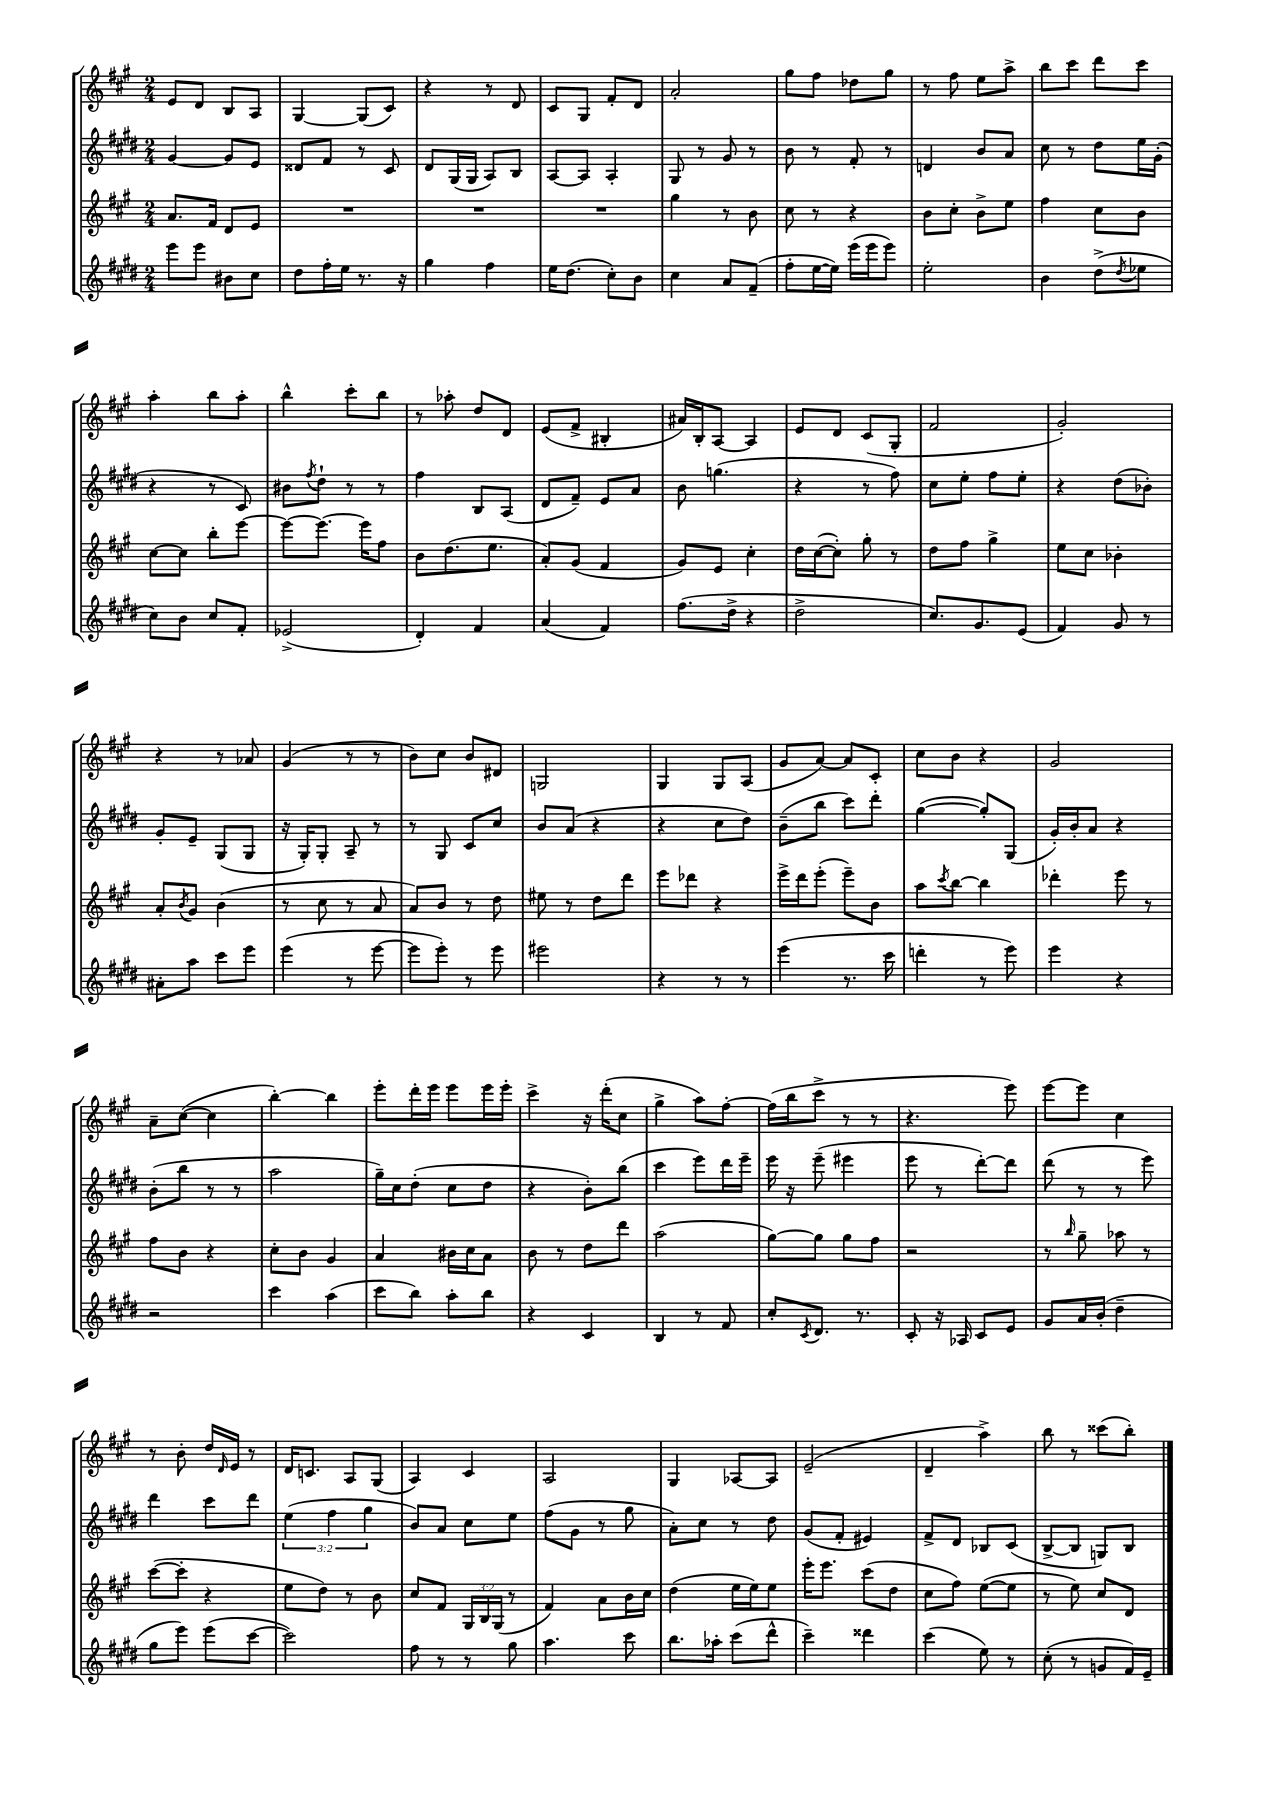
<<
\new StaffGroup <<
\new Staff = "s0" {
    \clef treble \key a \major \numericTimeSignature \time 2/4
    e'8 d'8 b8 a8 |
    gis4~ gis8( cis'8) |
    r4 r8 d'8 |
    cis'8 gis8 fis'8-. d'8 |
    a'2-. |
    gis''8 fis''8 des''8 gis''8 |
    r8 fis''8 e''8 a''8-> |
    b''8 cis'''8 d'''8 cis'''8 |
    a''4-. b''8 a''8-. |
    b''4-^ cis'''8-. b''8 |
    r8 aes''8-. d''8 d'8 |
    e'8( fis'8-> bis4-. |
    ais'16) b16-. a8~ a4 |
    e'8 d'8 cis'8( gis8-. |
    fis'2 |
    gis'2-.) |
    r4 r8 aes'8 |
    gis'4( r8 r8 |
    b'8) cis''8 b'8 dis'8 |
    g2 |
    gis4 gis8 a8( |
    gis'8 a'8~) a'8 cis'8-. |
    cis''8 b'8 r4 |
    gis'2 |
    a'8-- cis''8~( cis''4 |
    b''4~-.) b''4 |
    e'''8-. d'''16-. e'''16 e'''8 e'''16 e'''16-. |
    cis'''4-> r16 d'''16-.( cis''8 |
    gis''4-> a''8) fis''8~-. |
    fis''16( b''16 cis'''8-> r8 r8 |
    r4. e'''8) |
    e'''8~ e'''8 cis''4 |
    r8 b'8-. d''16 \grace { d'16 } e'16 r8 |
    d'16 c'8. a8 gis8( |
    a4) cis'4 |
    a2 |
    gis4 aes8~ aes8 |
    e'2--( |
    d'4-- a''4->) |
    b''8 r8 cisis'''8( b''8-.) \bar "|." |
}
\new Staff = "s1" {
    \clef treble \key e \major \numericTimeSignature \time 2/4 \override Staff.TupletNumber.text = #tuplet-number::calc-fraction-text
    gis'4~ gis'8 e'8 |
    disis'8 fis'8 r8 cis'8 |
    dis'8 gis16( gis16 a8) b8 |
    a8~ a8 a4-. |
    gis8 r8 gis'8 r8 |
    b'8 r8 fis'8-. r8 |
    d'4 b'8 a'8 |
    cis''8 r8 dis''8 e''16 gis'16-.( |
    r4 r8 cis'8) |
    bis'8 \acciaccatura { fis''8 } dis''8-! r8 r8 |
    fis''4 b8 a8( |
    dis'8 fis'8--) e'8 a'8 |
    b'8 g''4.( |
    r4 r8 fis''8) |
    cis''8 e''8-. fis''8 e''8-. |
    r4 dis''8( bes'8-.) |
    gis'8-. e'8-- gis8( gis8 |
    r16 gis16-.) gis8-. a8-- r8 |
    r8 gis8 cis'8 cis''8 |
    b'8 a'8( r4 |
    r4 cis''8 dis''8) |
    b'8--( b''8 cis'''8) dis'''8-. |
    gis''4~( gis''8-.) gis8( |
    gis'16-.) b'16-. a'8 r4 |
    b'8-.( b''8 r8 r8 |
    a''2 |
    gis''16--) cis''16 dis''8-.( cis''8 dis''8 |
    r4 b'8-.) b''8( |
    cis'''4 e'''8) dis'''16 e'''16-- |
    e'''16 r16 e'''8--( eis'''4 |
    e'''8 r8 dis'''8~-.) dis'''8 |
    dis'''8( r8 r8 e'''8) |
    dis'''4 cis'''8 dis'''8 |
    \tuplet 3/2 { e''4( fis''4 gis''4 } |
    b'8) a'8 cis''8 e''8 |
    fis''8( gis'8 r8 gis''8 |
    a'8-.) cis''8 r8 dis''8 |
    gis'8( fis'8-. eis'4) |
    fis'8-> dis'8 bes8 cis'8( |
    b8~-> b8 g8) b8 \bar "|." |
}
\new Staff = "s2" {
    \clef treble \key a \major \numericTimeSignature \time 2/4 \override Staff.TupletNumber.text = #tuplet-number::calc-fraction-text
    a'8. fis'16 d'8 e'8 |
    R2 |
    R2 |
    R2 |
    gis''4 r8 b'8 |
    cis''8 r8 r4 |
    b'8 cis''8-. b'8-> e''8 |
    fis''4 cis''8 b'8 |
    cis''8~ cis''8 b''8-. e'''8~ |
    e'''8~ e'''8.~ e'''16 fis''8 |
    b'8 d''8.( e''8. |
    a'8-.) gis'8( fis'4 |
    gis'8) e'8 cis''4-. |
    d''16 cis''16~( cis''8-.) gis''8-. r8 |
    d''8 fis''8 gis''4-> |
    e''8 cis''8 bes'4-. |
    a'8-. \acciaccatura { b'8 } gis'8 b'4( |
    r8 cis''8 r8 a'8 |
    a'8) b'8 r8 d''8 |
    eis''8 r8 d''8 d'''8 |
    e'''8 des'''8 r4 |
    e'''16-> d'''16 e'''8-.( e'''8--) b'8 |
    a''8 \acciaccatura { cis'''8 } b''8~ b''4 |
    des'''4-. e'''8 r8 |
    fis''8 b'8 r4 |
    cis''8-. b'8 gis'4 |
    a'4 bis'16 cis''16 a'8 |
    b'8 r8 d''8 d'''8 |
    a''2( |
    gis''8~) gis''8 gis''8 fis''8 |
    r2 |
    r8 \grace { b''16 } gis''8-- aes''8 r8 |
    cis'''8~( cis'''8-. r4 |
    e''8 d''8) r8 b'8 |
    cis''8 fis'8 \tuplet 3/2 { gis16 b16 gis16( } r8 |
    fis'4) a'8 b'16 cis''16 |
    d''4( e''16 e''16) e''8 |
    e'''16-. e'''8. cis'''8( d''8 |
    cis''8 fis''8) e''8~( e''8 |
    r8 e''8) cis''8 d'8 \bar "|." |
}
\new Staff = "s3" {
    \clef treble \key e \major \numericTimeSignature \time 2/4
    e'''8 e'''8 bis'8 cis''8 |
    dis''8 fis''16-. e''16 r8. r16 |
    gis''4 fis''4 |
    e''16 dis''8.( cis''8-.) b'8 |
    cis''4 a'8 fis'8--( |
    fis''8-. e''16~ e''16) e'''16( e'''16 e'''8) |
    e''2-. |
    b'4 dis''8->( \acciaccatura { dis''8 } ees''8 |
    cis''8) b'8 cis''8 fis'8-. |
    ees'2->( |
    dis'4-.) fis'4 |
    a'4( fis'4) |
    fis''8.( dis''16-> r4 |
    dis''2-> |
    cis''8.) gis'8. e'8( |
    fis'4) gis'8 r8 |
    ais'8-. a''8 cis'''8 e'''8 |
    e'''4( r8 e'''8~ |
    e'''8 e'''8-.) r8 e'''8 |
    eis'''2 |
    r4 r8 r8 |
    e'''4( r8. cis'''16 |
    d'''4-. r8 e'''8) |
    e'''4 r4 |
    r2 |
    cis'''4 a''4( |
    cis'''8 b''8) a''8-. b''8 |
    r4 cis'4 |
    b4 r8 fis'8 |
    cis''8-. \acciaccatura { cis'8 } dis'8. r8. |
    cis'8-. r16 aes16 cis'8 e'8 |
    gis'8 a'16 b'16-.( dis''4-- |
    gis''8 e'''8) e'''8( cis'''8~ |
    cis'''2) |
    fis''8 r8 r8 gis''8 |
    a''4. cis'''8 |
    b''8. aes''16-. cis'''8( dis'''8-^ |
    cis'''4--) disis'''4 |
    cis'''4( e''8) r8 |
    cis''8-.( r8 g'8 fis'16) e'16-- \bar "|." |
}
>>
>>
\layout { \context { \Score \remove "Bar_number_engraver" } }
